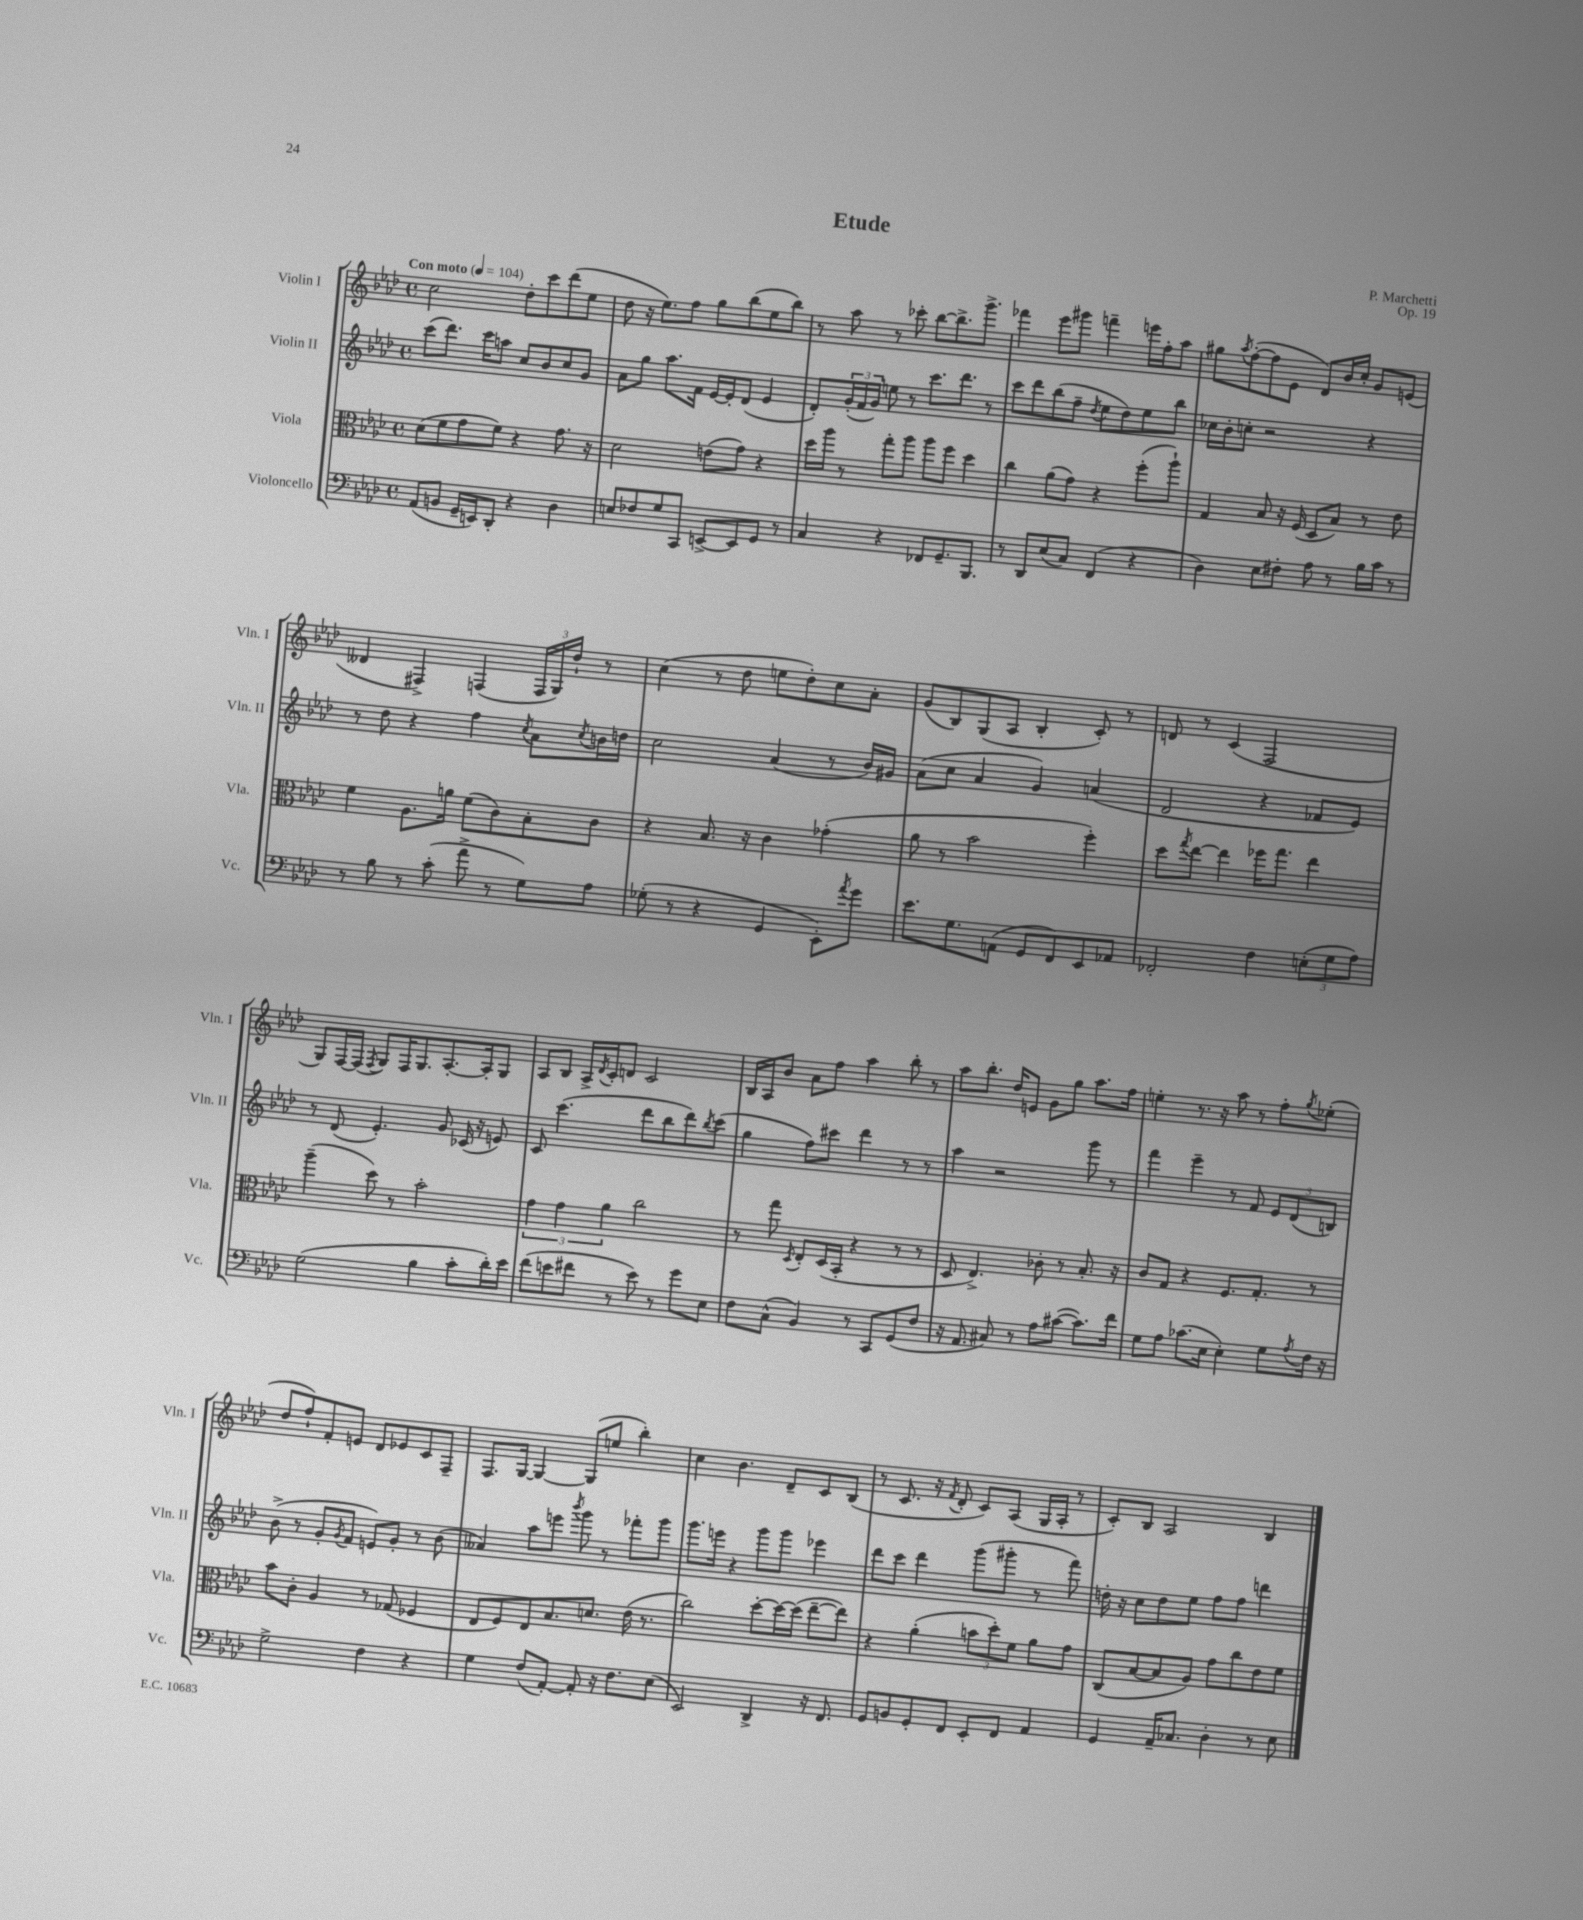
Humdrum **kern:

**kern	**kern	**kern	**kern
*staff4	*staff3	*staff2	*staff1
*clefF4	*clefC3	*clefG2	*clefG2
*k[b-e-a-d-]	*k[b-e-a-d-]	*k[b-e-a-d-]	*k[b-e-a-d-]
*M4/4	*M4/4	*M4/4	*M4/4
*met(c)	*met(c)	*met(c)	*met(c)
*MM104	*MM104	*MM104	*MM104
(8AA-	(8d-	(8ccc	2cc
8BB	8f	8.ddd-)	.
16GG~	8g	.	.
16EE)	.	16ccc	.
8DD-'	8f)	8aa	.
4r	4r	8cc	8dd-'
.	.	8b-	8ccc
4D-	8.g	8cc	(8ddd-
.	.	8g	8ee-
.	16r	.	.
=	=	=	=
8E	2d-	8a-	8dd-
8F-	.	8gg	16r
.	.	.	8.ee-)
8G	.	8.aa-	.
8CC	.	.	8ff
.	.	16f	.
[8EE^	(8e	[16e-	8gg
.	.	16e-']	.
8EE]	8g)	(8d-	(8bb-
8GG	4r	4e-	8ee-
8r	.	.	8bb-)
=	=	=	=
4C	16dd-	8d-')	8r
.	16aa-	.	.
.	8r	(24g'	8aa-
.	.	24f	.
.	.	24g)	.
4r	8gg'	8ee	8r
.	8aa-	8r	8ccc-'
8FF-	8aa-	8.ccc	[8bb-
8.GG~	8ff	.	8.bb-^]
.	.	8.ddd-	.
.	4dd-	.	.
8.BBB-	.	.	8.ggg^
.	.	8r	.
=	=	=	=
8r	4cc	8ccc	4fff-
8DD-	.	8ddd-	.
(8E-	(8a-	(8bb-	8eee-
8C)	8g)	8ff~	8ggg#
.	.	8qdd-	.
(4FF	4r	8ee-	4fff~
.	.	8dd-)	.
4r	(8ff'	8ee-	16eee
.	.	.	16ff'
.	8aa-`)	8bb-	8aa-
=	=	=	=
4D-)	4G	16cc-	8gg#
.	.	16b-'	.
.	.	.	8qaa-
.	.	8cc'	([8ff'
8E-	8B-	2r	8ff]
8F#'	16r	.	8e-
.	(16F	.	.
8A-	8D-	.	8d-)
8r	8B-)	.	16b-
.	.	.	16cc'
16B-	8r	4r	8g
16c	.	.	.
8r	8e-	.	(8e
=	=	=	=
8r	4f	8r	4d--
8B-	.	8dd-	.
8r	8.A-	4r	4F#^)
(8c'	.	.	.
.	16a	.	.
8a-^	(8f	4ff	(4F
8r	8c)	.	.
.	.	8qcc	.
8G)	8B-'	8a-	24F
.	.	.	24G)
.	.	.	24dd-`
.	.	8qcc	.
8A-	8c	16b	8r
.	.	16dd	.
=	=	=	=
(8G-'	4r	2cc	(4cc
8r	.	.	.
4r	8.B-	.	8r
.	.	.	8dd-
.	16r	.	.
4GG	4c	(4a-	8ee
.	.	.	8dd-')
8EE-')	(4g-'	8r	8cc
8qa-	.	.	.
8g	.	16b-)	8a-'
.	.	16g#	.
=	=	=	=
8.e-	8a-	(8a-	(8g
.	8r	8cc	8B-)
8.G	.	.	.
.	2b-	4a-	(8G
(8AA	.	.	8A-
8GG	.	4g)	4B-'
8FF)	.	.	.
8EE-	4ff')	(4a	8c')
8AA-	.	.	8r
=	=	=	=
2FF-'	8dd-	2d-	8d
.	8qgg	.	.
.	[8ee-	.	8r
.	4ee-]	.	(4c
4F	16ff-	4r	2F
.	8.gg	.	.
(12E'	4ee-	8f-	.
12G	.	.	.
.	.	8e-)	.
12A-)	.	.	.
=	=	=	=
(2G	(4aa-~	8r	8G)
.	.	(8d-	[16F
.	.	.	(16F]
.	.	.	8qF
.	8dd-)	4.e-')	8G)
.	8r	.	16F
.	.	.	8.G
4B-	2b-'	.	.
.	.	8g	[8.A-'
8c'	.	(16c-	.
.	.	16r	16A-']
16d-')	.	8e)	8G
16e-	.	.	.
=	=	=	=
(8f	6g	8c	8A-
8e	.	(4.ccc	8B-
.	6g	.	.
8f#	.	.	16A-^
.	.	.	8qd-
.	.	.	16c'
.	6a-	.	.
8r	.	.	8d
8e)	2cc	8ddd-	2c
8r	.	8bb-	.
8g	.	8ddd-)	.
.	.	8qbb-	.
8E-	.	(8ccc	.
=	=	=	=
8F	8r	4gg	16B-
.	.	.	16A-
(8C^^	8gg	.	8b-
.	8qD-	.	.
4BB-)	8E-'	8ff)	8a-
.	(16D-	8ccc#	8ff
.	16BB-'	.	.
8r	4r	4ddd-	4aa-
8CC	.	.	.
(8GG	8r	8r	8bb-'
8F	8r	8r	8r
=	=	=	=
16r	8D-	4aa-	8aa-
8.AA-	.	.	.
.	4.E-^)	.	8.bb-'
8C#)	.	2r	.
.	.	.	16dd-
8r	.	.	8e
8A-	8c-'	.	8g
([8c#	8r	.	8gg
8.c#])	8.B-'	8ggg	8.aa-
.	.	8r	.
16f	16r	.	16ff
=	=	=	=
8G	8c	4fff	4ee'
8A-	8G	.	.
(8.c-	4r	4eee-~	8.r
16E-	.	.	16r
4E-')	8.F	8r	8aa-
.	.	8f	8r
.	8.G'	.	.
8G	.	12e-	8ff'
.	.	(12d-	.
8qA-	.	.	8qgg
16F	8r	.	(8ee-'
.	.	12B)	.
16r	.	.	.
=	=	=	=
2G^	8b-	(8b-^	8dd-
.	8c'	8r	8ff`)
.	4A-	8g'	8f'
.	.	8qg	.
.	.	8f	8e
4F	8r	8e)	8d-
.	(8G-	8g'	8e-
4r	4F-	8r	8c
.	.	(8b-	8F~
=	=	=	=
4G	8E-	4a--)	8.F
.	8F)	.	.
.	.	.	[16G
(8F	8E-	8aa-	4G_
[8AA-')	8.B-	8eee	.
.	.	8qbbb-	.
8AA-']	.	8ggg	(8G]
.	8.d	.	.
16r	.	8r	8ee
8.F	.	.	.
.	(16e-	8fff-'	4bb-')
.	8.r	.	.
(8E-	.	8ggg	.
=	=	=	=
2EE-)	2cc)	8.ggg	4cc
.	.	16eee	.
.	.	4r	4.b-
4DD-^	[8dd-'	8ggg	.
.	16dd-_	8ggg	8d-~
.	(16dd-]	.	.
16r	[8ee-~	4eee-	8c
8.FF	.	.	.
.	8ee-])	.	(8B-
=	=	=	=
8GG	4r	8ddd-	8r
8BB	.	8ccc	8.c
8GG'	(4a-'	4ddd-	.
.	.	.	16r
.	.	.	8qf
8FF	.	.	8d-'
8EE-'	12b	(8ggg	8c)
.	12dd-')	.	.
8FF	.	8ggg#'	(8A-
.	12f	.	.
4AA-	8a-	8r	16G
.	.	.	16A-'
.	8g	8fff)	8r
=	=	=	=
4GG	(8C	16dd'	8c')
.	.	16r	.
.	[8B-	8cc	8B-
16AA-~	8B-]	8dd	2A-
8.C-	.	.	.
.	8A-)	8ee-	.
4D-'	8g	8ff	.
.	8cc	8ff	.
8r	8e-	4ddd	4B-
8E-	8f	.	.
==	==	==	==
*-	*-	*-	*-
